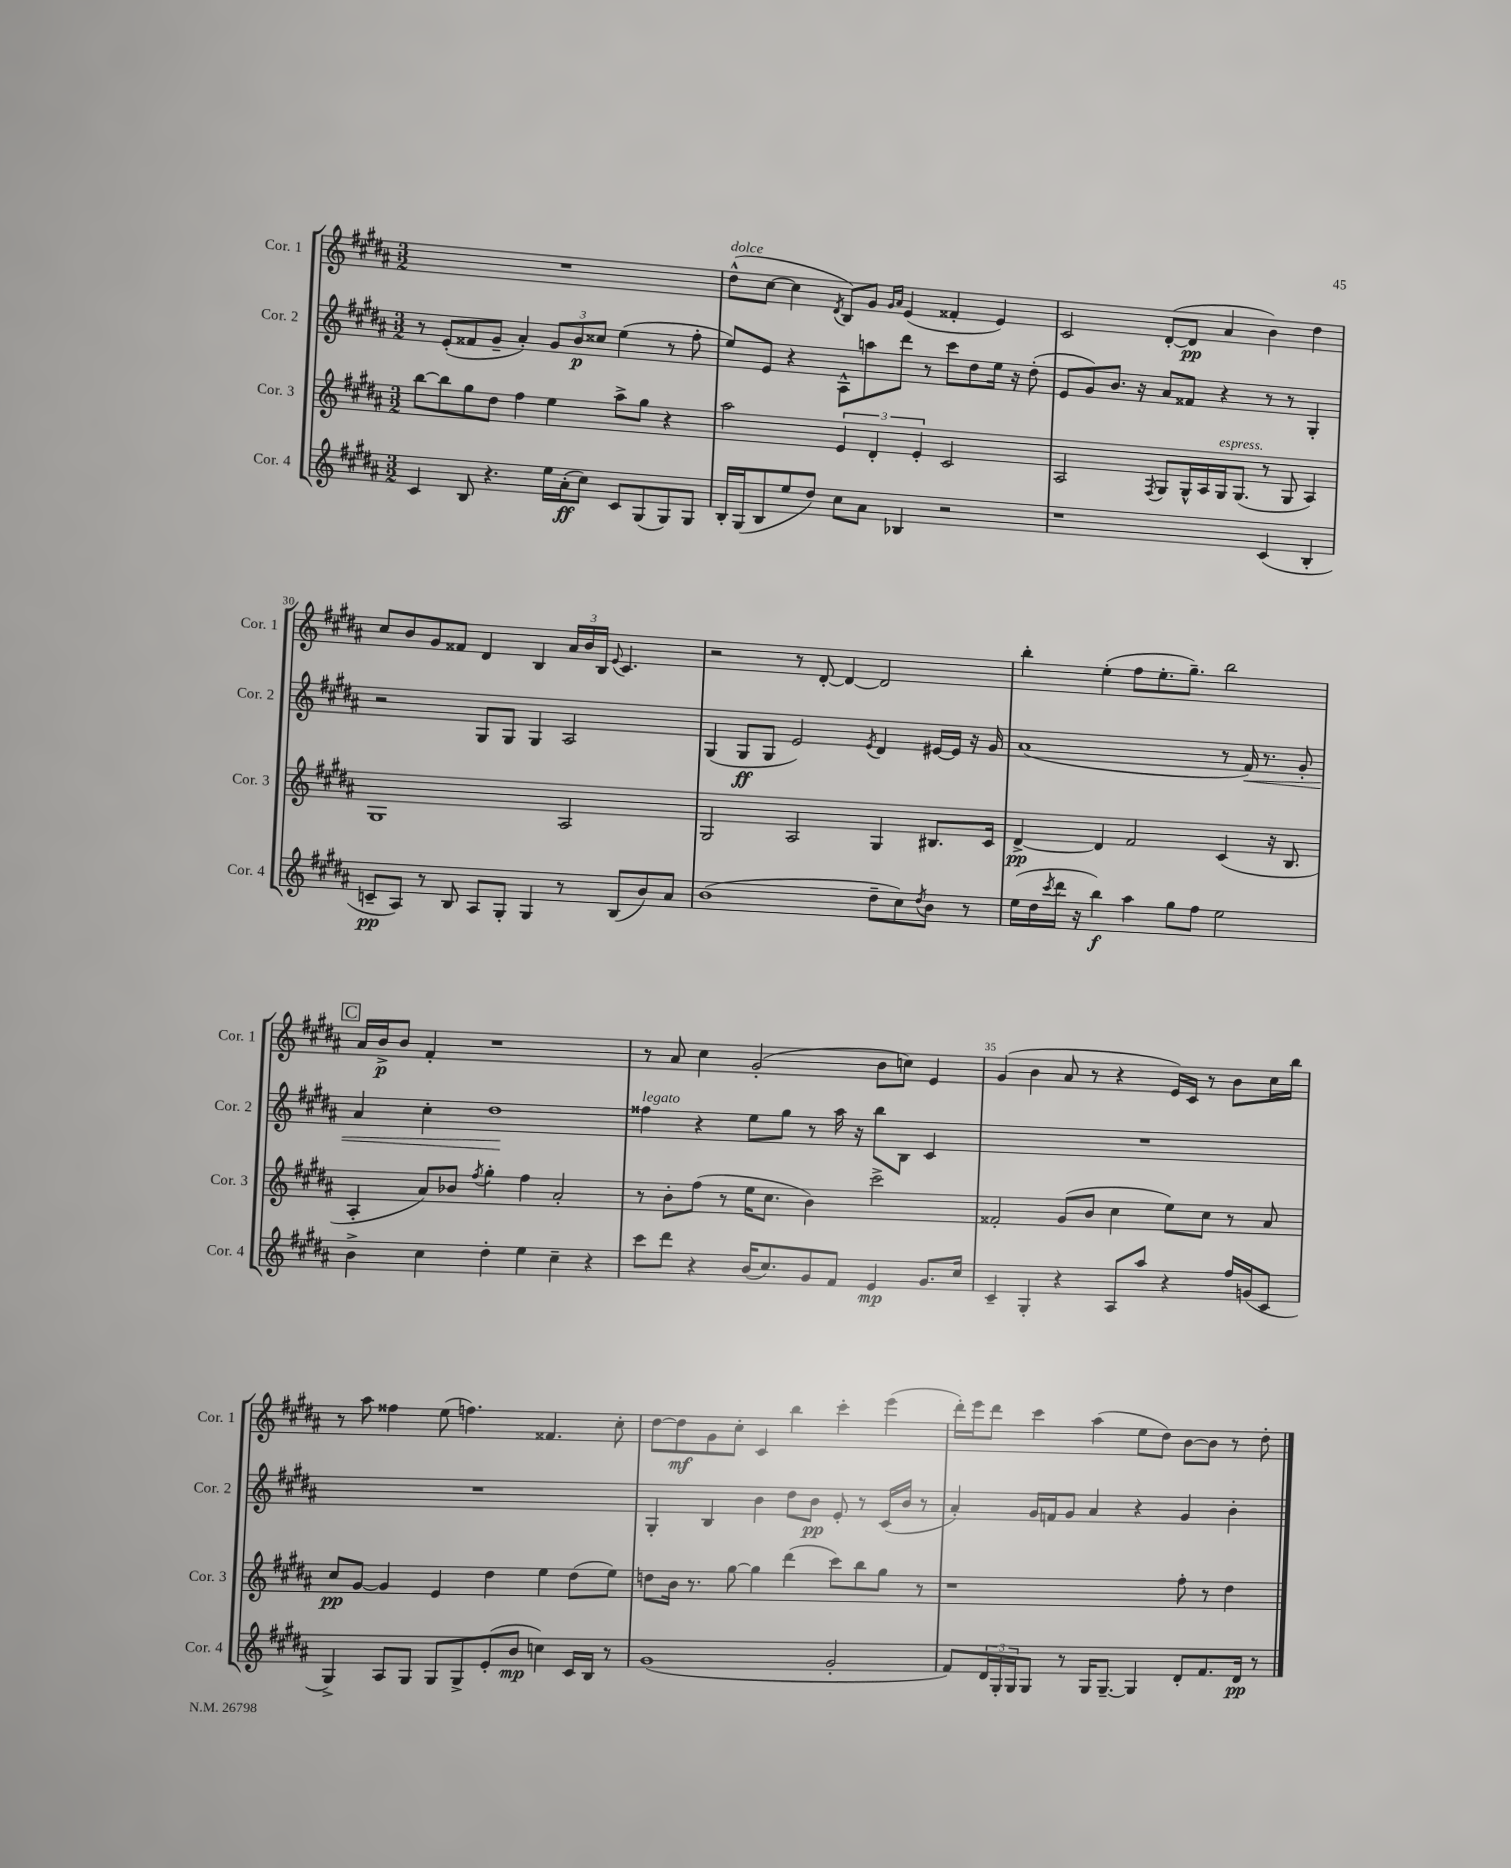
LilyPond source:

<<
\new StaffGroup <<
\new Staff = "s0" \with { instrumentName = "Cor. 1" shortInstrumentName = "Cor. 1" } {
    \clef treble \key b \major \numericTimeSignature \time 3/2
    R1. |
    dis''8-^^\markup { \italic "dolce" }( cis''8~ cis''4 \acciaccatura { dis'8 } b8) gis'8 \grace { gis'16 ais'16 } e'4( fisis'4-. e'4) |
    cis'2 dis'8~-.( dis'8\pp ais'4 b'4) dis''4 |
    cis''8 b'8 gis'8 fisis'8 dis'4 b4 \tuplet 3/2 { ais'16 b'16 b16 } \appoggiatura { e'8 } cis'4. |
    r2 r8 dis'8~-. dis'4~ dis'2 |
    b''4-. e''4-.( fis''8 e''8.-. gis''8.--) b''2 |
    \mark \markup { \box "C" } ais'16 b'16->\p b'8 fis'4-. r1 |
    r8 ais'8 cis''4 gis'2-.( b'8 c''8) e'4 |
    gis'4( b'4 ais'8 r8 r4 e'16) cis'16 r8 b'8 cis''16 b''16 |
    r8 ais''8 fisis''4 e''8( f''4.) fisis'4. cis''8-. |
    dis''8~ dis''8\mf gis'8 cis''8-. cis'4 b''4 cis'''4-. e'''4( |
    dis'''16-.) e'''16 dis'''8 cis'''4 ais''4( e''8 dis''8) b'8~ b'8 r8 dis''8-. \bar "|." |
}
\new Staff = "s1" \with { instrumentName = "Cor. 2" shortInstrumentName = "Cor. 2" } {
    \clef treble \key b \major \numericTimeSignature \time 3/2
    r8 e'8-.( fisis'8 gis'8-- ais'4-.) \tuplet 3/2 { gis'8 b'8\p cisis''8 } e''4( r8 fis''8-. |
    e''8) e'8 r4 ais8-^ a''8 dis'''8 r8 cis'''8 dis''8 e''16 r16 dis''8-.( |
    e'8 gis'8) b'8. r16 ais'8 fisis'8 r4 r8 r8 gis4-. |
    r2 gis8 gis8 gis4 ais2 |
    gis4( gis8\ff gis8 e'2) \acciaccatura { e'8 } dis'4 eis'16~ eis'16 r16 gis'16 |
    ais'1( r8 fis'16\<) r8. gis'8-. |
    \mark \markup { \box "C" } ais'4 cis''4-. dis''1\! |
    fisis''4^\markup { \italic "legato" } r4 e''8 gis''8 r8 ais''16 r16 b''8 b8 cis'4 |
    R1. |
    R1. |
    gis4-. b4 b'4 dis''8 b'8\pp e'8-. r8 cis'16( b'16 r8 |
    ais'4-.) gis'16 f'16 gis'8 ais'4 r4 gis'4 b'4-. \bar "|." |
}
\new Staff = "s2" \with { instrumentName = "Cor. 3" shortInstrumentName = "Cor. 3" } {
    \clef treble \key b \major \numericTimeSignature \time 3/2
    b''8~ b''8 gis''8 dis''8 fis''4 e''4 ais''8-> gis''8 r4 |
    ais''2 \tuplet 3/2 { e'4 dis'4-. e'4-. } cis'2 |
    ais2 \acciaccatura { fis8 } gis8 gis16-^ ais16 gis16^\markup { \italic "espress." } gis8.( r8 gis8 ais4) |
    gis1 ais2 |
    gis2 ais2 gis4 bis8. cis'16 |
    dis'4~->\pp dis'4 fis'2 cis'4( r16 b8. |
    \mark \markup { \box "C" } ais4-. ais'8) bes'8 \acciaccatura { fis''8 } gis''4-. fis''4 ais'2-. |
    r8 b'8-. fis''8( r8 e''16 cis''8. b'4) cis'''2-> |
    fisis'2-. gis'8( b'8 cis''4 e''8) cis''8 r8 ais'8 |
    cis''8\pp gis'8~ gis'4 e'4 dis''4 e''4 dis''8( e''8) |
    d''8 b'16 r8. gis''8~ gis''4 dis'''4( cis'''8) b''8 gis''8 r8 |
    r1 fis''8-. r8 dis''4 \bar "|." |
}
\new Staff = "s3" \with { instrumentName = "Cor. 4" shortInstrumentName = "Cor. 4" } {
    \clef treble \key b \major \numericTimeSignature \time 3/2
    cis'4 b8 r4. e''16 ais'16-.\ff( cis''8) cis'8 gis8( gis8) gis8 |
    b16-. gis16( b8 e''8 dis''8) cis''8 ais'8 bes4 r2 |
    r1 cis'4( b4-. |
    c'8--\pp ais8) r8 b8 ais8 gis8-. gis4 r8 b8( b'8) ais'8 |
    b'1( dis''8-- cis''8) \acciaccatura { dis''8 } b'8 r8 |
    e''16( dis''16 \acciaccatura { cis'''8 } dis'''16 r16 b''4\f) ais''4 gis''8 fis''8 e''2 |
    \mark \markup { \box "C" } b'4-> cis''4 dis''4-. e''4 cis''4-- r4 |
    cis'''8 dis'''8 r4 b'16( cis''8.) gis'8 fis'8 e'4\mp gis'8. cis''16 |
    cis'4-- gis4-. r4 ais8 ais''8 r4 fis''16 g'16( cis'8 |
    gis4->) ais8 gis8 gis8 gis8-> e'8-.( b'8\mp c''4) cis'16 b16 r8 |
    gis'1( gis'2-. |
    fis'8) \tuplet 3/2 { dis'16 gis16-. gis16 } gis8 r8 gis16 gis8.~-- gis4 dis'8-. fis'8. dis'16\pp r8 \bar "|." |
}
>>
>>
\layout { \context { \Score currentBarNumber = #27 \override BarNumber.break-visibility = ##(#f #t #t) barNumberVisibility = #(every-nth-bar-number-visible 5) } }
